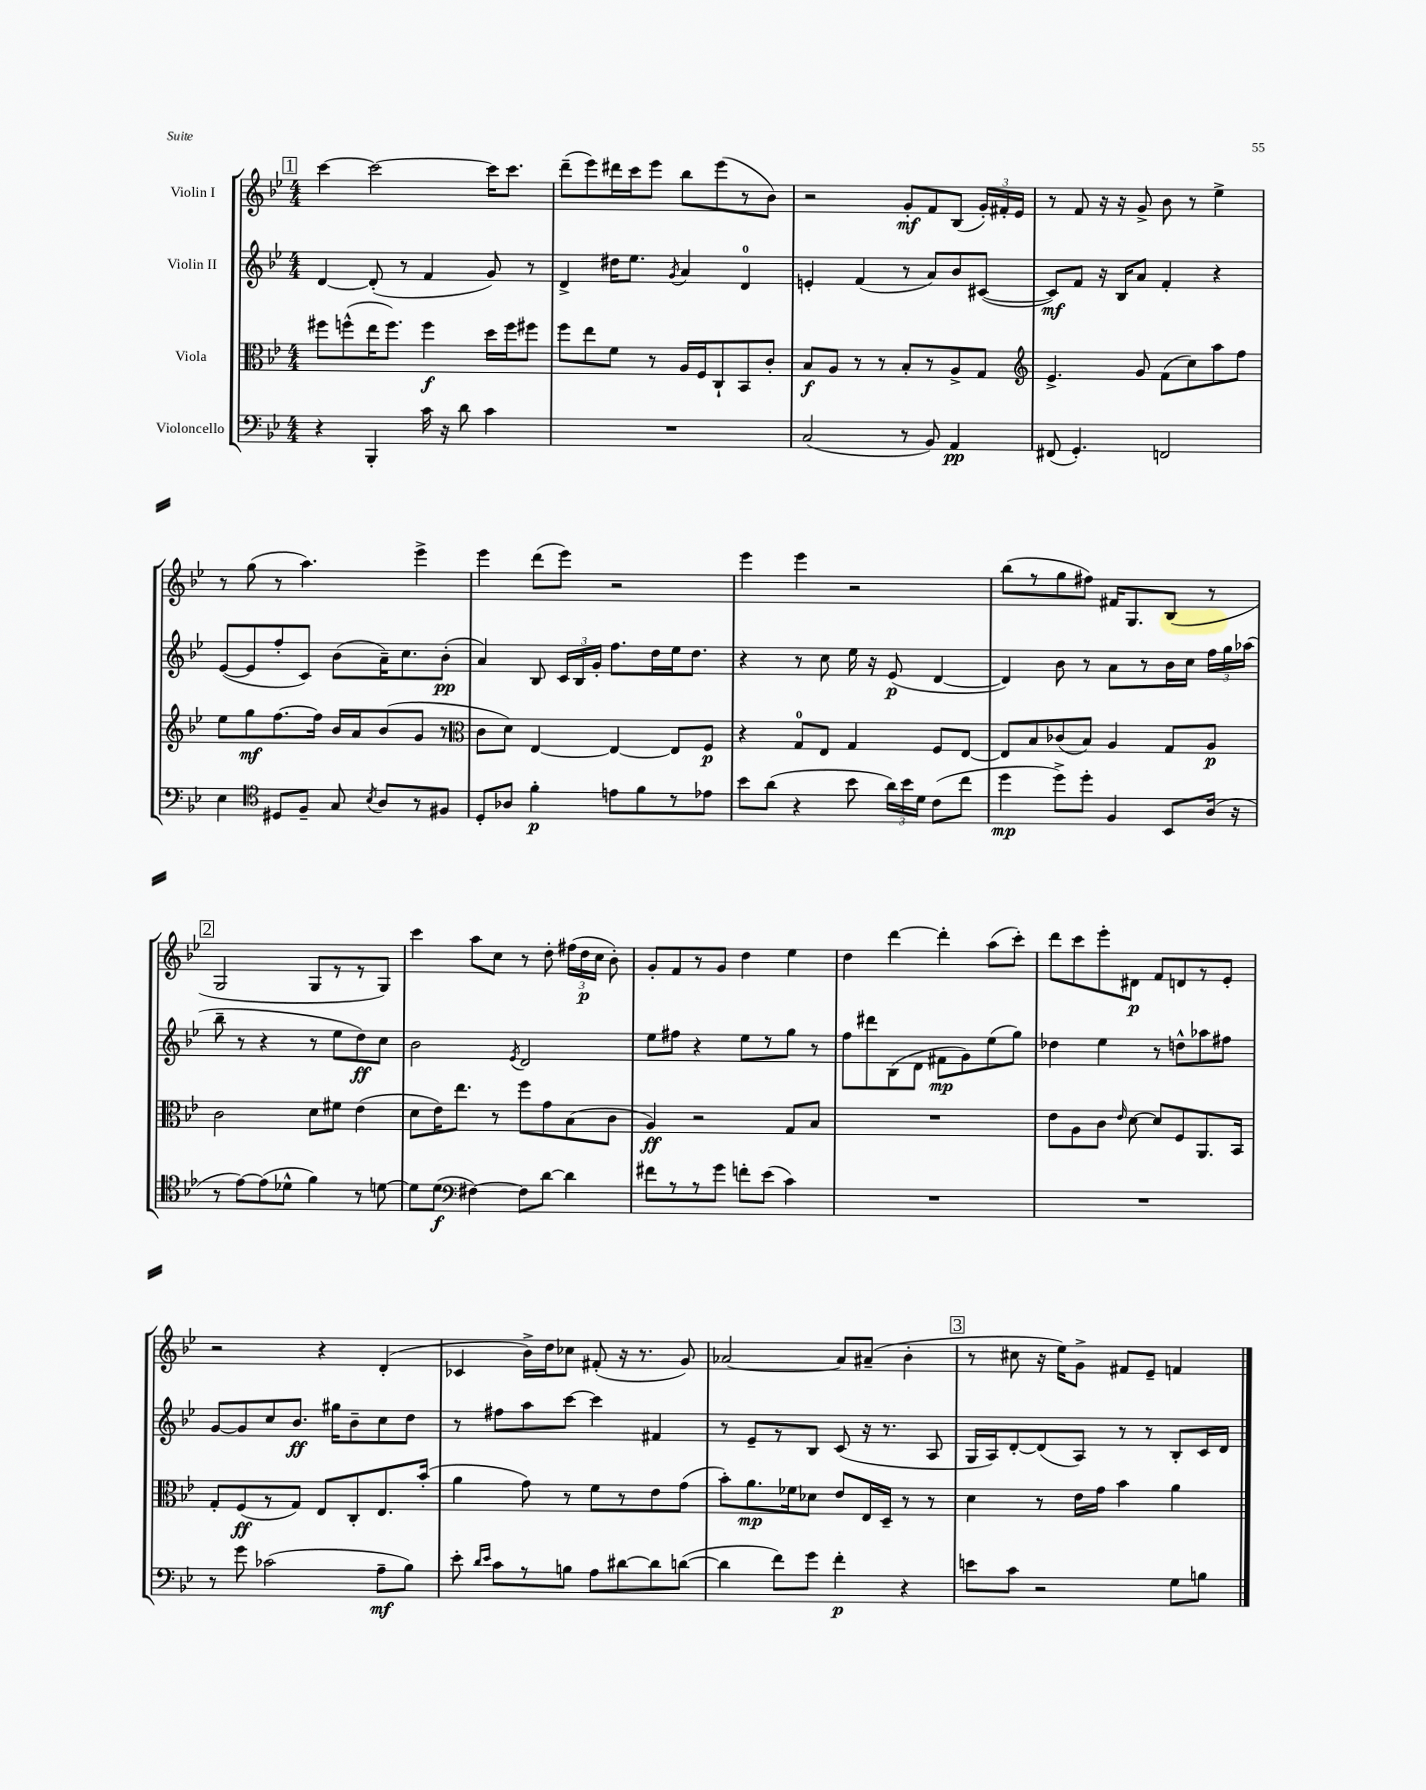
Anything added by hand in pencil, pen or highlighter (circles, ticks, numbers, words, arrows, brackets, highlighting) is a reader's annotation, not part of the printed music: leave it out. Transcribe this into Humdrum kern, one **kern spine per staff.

**kern	**kern	**kern	**kern
*staff4	*staff3	*staff2	*staff1
*clefF4	*clefC3	*clefG2	*clefG2
*k[b-e-]	*k[b-e-]	*k[b-e-]	*k[b-e-]
*M4/4	*M4/4	*M4/4	*M4/4
4r	8ff#\L	[4d/	[4ccc\
.	(8ff^^\	.	.
4BBB-'/	16ee-\K	(8d'/]	2ccc\_
.	8.ff\J)	.	.
.	.	8r	.
16c\	4ff\	4f/	.
16r	.	.	.
8d\	.	.	.
4c\	16dd\LL	8g/)	16ccc\]LK
.	16ff\J	.	8.ccc\J
.	8ff#\J	8r	.
=	=	=	=
1r	8ff\L	4d^/	(8ddd~\L
.	8ee-\	.	8eee-\)
.	8f\J	16dd#\LK	16ddd#\L
.	.	8.ee-\J	16ccc\J
.	8r	.	8eee-\J
.	.	8qg/	.
.	16A/LL	4a/	8bb-\L
.	16F/J	.	.
.	8C`/	.	(8eee-\
.	8BB-/	4d/	8r
.	8c'/J	.	8b-\J)
=	=	=	=
(2C/	8B-/L	4e'/	2r
.	8A/J	.	.
.	8r	(4f/	.
.	8r	.	.
8r	8B-'/L	8r	8g'/L
8BB-/)	8r	8a/L)	8f/
4AA/	8A^/	8b-/	(8B-/J
.	8G/J	([8c#/J	24g'/LL)
.	.	.	24f#'/
.	.	.	24e-/JJ
=	=	=	=
*	*clefG2	*	*
(8FF#/	4.e-^/	8c#/]L)	8r
4.GG'/)	.	8f/J	8f/
.	.	16r	16r
.	.	16B-/LK	16r
.	8g/	8a/J	8g^/
2FF/	(8f\L	4f'/	8b-\
.	8cc\)	.	8r
.	8aa\	4r	4ee-^\
.	8ff\J	.	.
=	=	=	=
4E-\	8ee-\L	([8e-/L	8r
.	8gg\	8e-/]	(8gg\
*clefC4	*	*	*
8D#/L	[8.ff\	8ff'/	8r
8F~/J	.	8c/J)	4.aa\)
.	16ff\]Jk	.	.
8G/	16b-/LL	(8b-\L	.
.	16a/J	.	.
8qB-/	.	.	.
8A/L	(8b-/	16a~\K)	.
.	.	8.cc\	.
8r	8g/J	.	4eee-^\
8F#/J	8r	(8b-'\J	.
=	=	=	=
*	*clefC3	*	*
8D'/L	8c\L	4a/)	4eee-\
8A-/J	8d\J)	.	.
4f'\	[4E-/	8B-/	(8ddd\L
.	.	24c/LL	8eee-\J)
.	.	24B-/	.
.	.	24g'/JJ	.
8e\L	4E-/_	8.ff\L	2r
8f\	.	.	.
.	.	16dd\L	.
8r	8E-/]L	16ee-\J	.
.	.	8.dd\J	.
8e-\J	8F/J	.	.
=	=	=	=
8b-\L	4r	4r	4eee-\
(8a\J	.	.	.
4r	8G/L	8r	4eee-\
.	8E-/J	8cc\	.
8b-\	4G/	16ee-\	2r
.	.	16r	.
24a\LL)	.	(8e-/	.
24b-\	.	.	.
24d\JJ	.	.	.
(8c\L	8F/L	[4d/	.
8cc\J	[8E-/J	.	.
=	=	=	=
4dd\	8E-/]L	4d/])	(8bb-\L
.	8B-/	.	8r
8dd^\L)	(8c-/	8b-\	8gg\
8dd'\J	8B-/J)	8r	8ff#\J)
4F/	4A/	8a\L	16f#/LK
.	.	.	8.G/
.	.	8r	.
8BB-/L	8G/L	16b-\L	(8B-/J
.	.	16cc\JJ	.
(16A/Jk	8A/J	24ff\LL	8r
.	.	24gg\	.
16r	.	.	.
.	.	(24aa-\JJ	.
=	=	=	=
8r	2c\	8bb-~\	2G/
[8e-\L)	.	8r	.
(8e-\]	.	4r	.
8d-^^\J	.	.	.
4f\)	8d\L	8r	8G/L
.	8f#\J	8ee-\L	8r
8r	(4e-\	8dd\)	8r
[8d\	.	8cc\J	8G/J)
=	=	=	=
8d\]L	8d\L	2b-\	4ccc\
(8d\J	16e-\K)	.	.
.	8.ee-\J	.	.
*clefF4	*	*	*
[4F#\)	.	.	8aa\L
.	8r	.	8cc\J
.	.	8qe-/	.
8F#\]L	8ff\L	2d/	8r
[8d\J	8g\	.	8dd'\
4d\]	(8B-\	.	(24ff#\LL
.	.	.	24dd\
.	.	.	24cc\JJ
.	8c\J	.	8b-'\)
=	=	=	=
8f#\L	4A/)	8ee-\L	8g'/L
8r	.	8ff#\J	8f/
8r	2r	4r	8r
8g\J	.	.	8g/J
8f'\L	.	8ee-\L	4dd\
(8e-\J	.	8r	.
4c\)	8G/L	8gg\J	4ee-\
.	8B-/J	8r	.
=	=	=	=
1r	1r	8ff\L	4dd\
.	.	8ddd#\	.
.	.	(8B-\	[4ddd\
.	.	8d\J	.
.	.	8f#\L	4ddd'\]
.	.	8g\)	.
.	.	(8ee-\	(8aa\L
.	.	8gg\J)	8ccc'\J)
=	=	=	=
1r	8e-\L	4dd-\	8ddd\L
.	8A\	.	8ccc\
.	8c\J	4ee-\	8eee-'\
.	16qqe-/	.	.
.	[8d\	.	8d#\J
.	8d/]L	8r	8f/L
.	8F/	8dd^^\L	8d/
.	8.AA/	8aa-\	8r
.	.	8ff#\J	8e-'/J
.	16BB-/Jk	.	.
=	=	=	=
8r	8G'/L	[8g/L	2r
8g\	(8F/	8g/]	.
(2c-\	8r	8cc/	.
.	8G/J)	8.b-/J	.
.	8E-/L	.	4r
.	.	16gg#\LK	.
.	8C'/	8b-~\	.
8A~\L	8.E-/	8cc\	(4d'/
8B-\J)	.	8dd\J	.
.	(16b-'/Jk	.	.
=	=	=	=
8e-'\	4a\	8r	4c-/
16qqd/LL	.	.	.
16qqe-/JJ	.	.	.
8c\L	.	8ff#\L	.
8r	8g\)	8aa\	16b-^\LL)
.	.	.	16dd\J
8B\J	8r	[8ccc\J	8cc-\J
8A\L	8f\L	4ccc\]	(8f#'/
[8d#\	8r	.	16r
.	.	.	8.r
8d#\]	8e-\	4f#/	.
([8d\J	(8g\J	.	8g/)
=	=	=	=
4d\]	8b-'\L)	8r	[2a-/
.	8.a\	8e-~/L	.
8f\L)	.	8r	.
.	16f-\k	.	.
8g\J	8d-\J	8B-/J	.
4f'\	8e-/L	(8c/	8a-/]L
.	16E-/L	16r	(8a#~/J
.	16D~/JJ	8.r	.
4r	8r	.	4b-'\
.	8r	8A/	.
=	=	=	=
8e\L	4d\	16G/LL	8r
.	.	16A/J)	.
8c\J	.	[8d'/	8cc#\
2r	8r	(8d/]	16r
.	.	.	16ee-\LK)
.	16e-\LL	8A/J)	8g^\J
.	16g\JJ	.	.
.	4b-\	8r	8f#/L
.	.	8r	8e-~/J
8G\L	4a\	8B-'/L	4f/
8B\J	.	16c/L	.
.	.	16d/JJ	.
==	==	==	==
*-	*-	*-	*-
